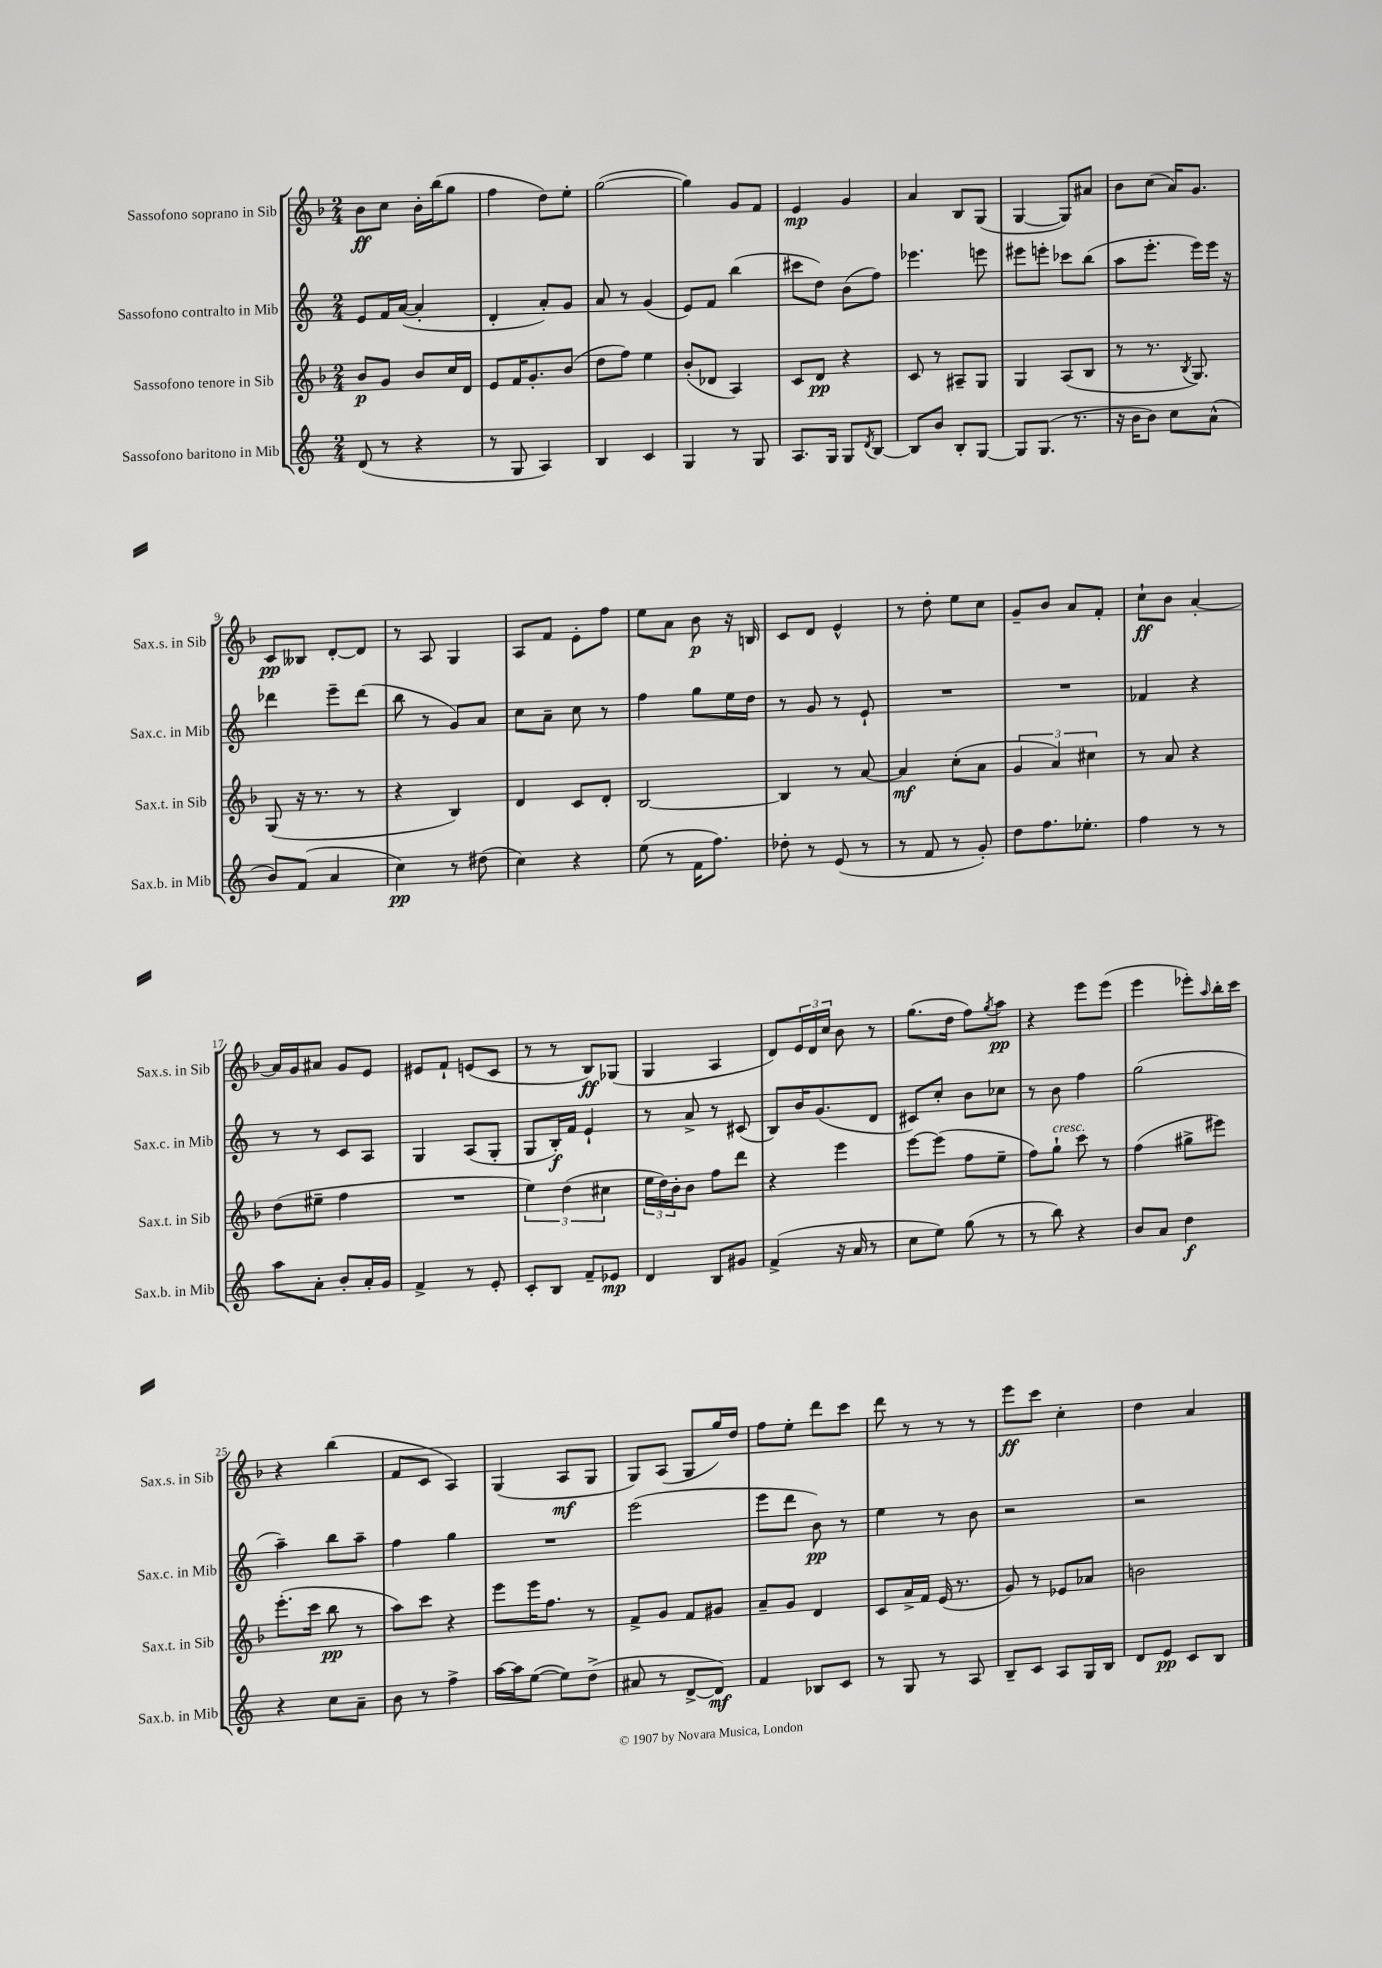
<<
\new StaffGroup <<
\new Staff = "s0" \with { instrumentName = "Sassofono soprano in Sib" shortInstrumentName = "Sax.s. in Sib" } {
    \clef treble \key f \major \numericTimeSignature \time 2/4
    bes'8\ff c''8 bes'16-. bes''16( g''8 |
    f''4 d''8) e''8-. |
    g''2~( |
    g''4) g'8 f'8 |
    e'4\mp g'4 |
    a'4 bes8 g8( |
    g4~ g8) ais'8 |
    bes'8 c''8( a'16) g'8. |
    c'8\pp beses8 d'8~-. d'8 |
    r8 a8 g4 |
    a8 f'8 e'8-. f''8 |
    e''8 a'8 bes'8\p r16 b16 |
    c'8 d'8 e'4-^ |
    r8 d''8-. e''8 c''8 |
    g'8-- bes'8 a'8 f'8-. |
    c''8-!\ff bes'8 a'4~-. |
    a'16 g'16 ais'8 g'8 e'8 |
    eis'8 f'8-! e'8( c'8 |
    r8 r8 bes8\ff) ges8( |
    g4 a4 |
    d'8) \tuplet 3/2 { e'16 d'16 c''16 } bes'8 r8 |
    g''8.( d''16 f''8) \acciaccatura { g''8 } a''8\pp |
    r4 e'''8 e'''8( |
    e'''4 ees'''8-.) \grace { a''16 } bes''16-. c'''16 |
    r4 bes''4( |
    f'8 c'8 a4) |
    g4( a8\mf g8 |
    g8) a8( g8 g''16) d''16 |
    f''8 e''8-. d'''8 c'''8 |
    d'''8 r8 r8 r8 |
    e'''8\ff c'''8 c''4-. |
    d''4 a'4 \bar "|." |
}
\new Staff = "s1" \with { instrumentName = "Sassofono contralto in Mib" shortInstrumentName = "Sax.c. in Mib" } {
    \clef treble \key c \major \numericTimeSignature \time 2/4
    e'8 f'16 a'16~( a'4-. |
    d'4-. a'8-.) g'8 |
    a'8 r8 g'4( |
    e'8) f'8 b''4( |
    cis'''8 d''8) b'8( f''8) |
    ees'''4. e'''8 |
    eis'''8 e'''8-. ces'''8 b''8( |
    a''8 e'''8.-. e'''16) e'''16 r16 |
    des'''4 e'''8-- des'''8( |
    b''8 r8 g'8) a'8 |
    c''8 a'8-- c''8 r8 |
    f''4 g''8 e''16 d''16 |
    r8 g'8 r8 e'8-! |
    R2 |
    R2 |
    fes'4 r4 |
    r8 r8 c'8 a8 |
    g4 a8( g8-. |
    g8 b16-.\f) f'16 e'4-! |
    r8 a'8-> r8 cis'8( |
    b8) b'16 g'8.( d'8 |
    cis'8) c''8-. b'8 ces''8 |
    r8 b'8 f''4 |
    g''2( |
    a''4--) b''8 a''8-- |
    f''4 g''4 |
    R2 |
    e'''2( |
    e'''8 d'''8 b'8\pp) r8 |
    e''4 r8 b'8 |
    r2 |
    r2 \bar "|." |
}
\new Staff = "s2" \with { instrumentName = "Sassofono tenore in Sib" shortInstrumentName = "Sax.t. in Sib" } {
    \clef treble \key f \major \numericTimeSignature \time 2/4
    bes'8\p g'8 bes'8 c''16 d'16 |
    e'8 f'16 g'8.-. bes'8( |
    d''8 f''8) e''4 |
    bes'8-.( des'8 a4) |
    c'8 d'8\pp r4 |
    c'8 r8 ais8-- g8 |
    g4 a8( bes8 |
    r8 r8. \acciaccatura { bes8 } g8.) |
    g8( r16 r8. r8 |
    r4 bes4) |
    d'4 c'8 d'8-. |
    bes2~ |
    bes4 r8 a'8~ |
    a'4\mf c''8-.( a'8 |
    \tuplet 3/2 { g'4 a'4) cis''4 } |
    r8 a'8 r4 |
    d''8( eis''8-- f''4 |
    R2 |
    \tuplet 3/2 { e''4) d''4( cis''4 } |
    \tuplet 3/2 { e''16 d''16) bes'16-. } bes'8 f''8 d'''8 |
    r4 e'''4 |
    e'''8~ e'''8( f''8 e''8-- |
    f''8) g''8-!^\markup { \italic "cresc." } c'''8 r8 |
    f''4( gis''8-> eis'''8) |
    e'''8.-.( c'''16 bes''8\pp r8 |
    a''8) c'''8 r4 |
    e'''8 e'''16 f''8. r8 |
    f'8-> g'8 f'8 gis'8 |
    a'8-- g'8 d'4 |
    c'8 a'16-> f'16 e'16( r8. |
    g'8) r8 ees'8 aes'8 |
    b'2 \bar "|." |
}
\new Staff = "s3" \with { instrumentName = "Sassofono baritono in Mib" shortInstrumentName = "Sax.b. in Mib" } {
    \clef treble \key c \major \numericTimeSignature \time 2/4
    d'8( r8 r4 |
    r8 g8 a4) |
    b4 c'4 |
    g4 r8 g8 |
    a8. g16 g8 \acciaccatura { d'8 } b8~ |
    b8 b'8 b8-. g8~ |
    g8 g8.( r8. |
    r16 b'16 b'8) c''8 a'8-^( |
    b'8) f'8( a'4 |
    c''4\pp) r8 dis''8( |
    c''4) r4 |
    e''8( r8 f'16 f''8.) |
    des''8-. r8 e'8( r8 |
    r8 f'8 r8 g'8-.) |
    d''8 f''8. ees''8.-. |
    f''4 r8 r8 |
    a''8 a'8-. b'8-. a'16-. g'16 |
    f'4-> r8 e'8-. |
    c'8-. b8 f'8-- ees'8\mp |
    d'4 b8 gis'8 |
    f'4->( r16 a'16 r8 |
    c''8 e''8) g''8( r8 |
    r8 b''8) r4 |
    b'8 a'8 d''4\f |
    r4 c''8 a'8-- |
    b'8 r8 f''4-> |
    a''16~ a''16 e''8~( e''8) d''8->( |
    ais'8 r8 d'8~-> d'8\mf) |
    f'4 bes8 c'8 |
    r8 g8 r8 a8 |
    b8-- c'8 a8 g16 b16 |
    d'8 e'8\pp c'8 b8 \bar "|." |
}
>>
>>
